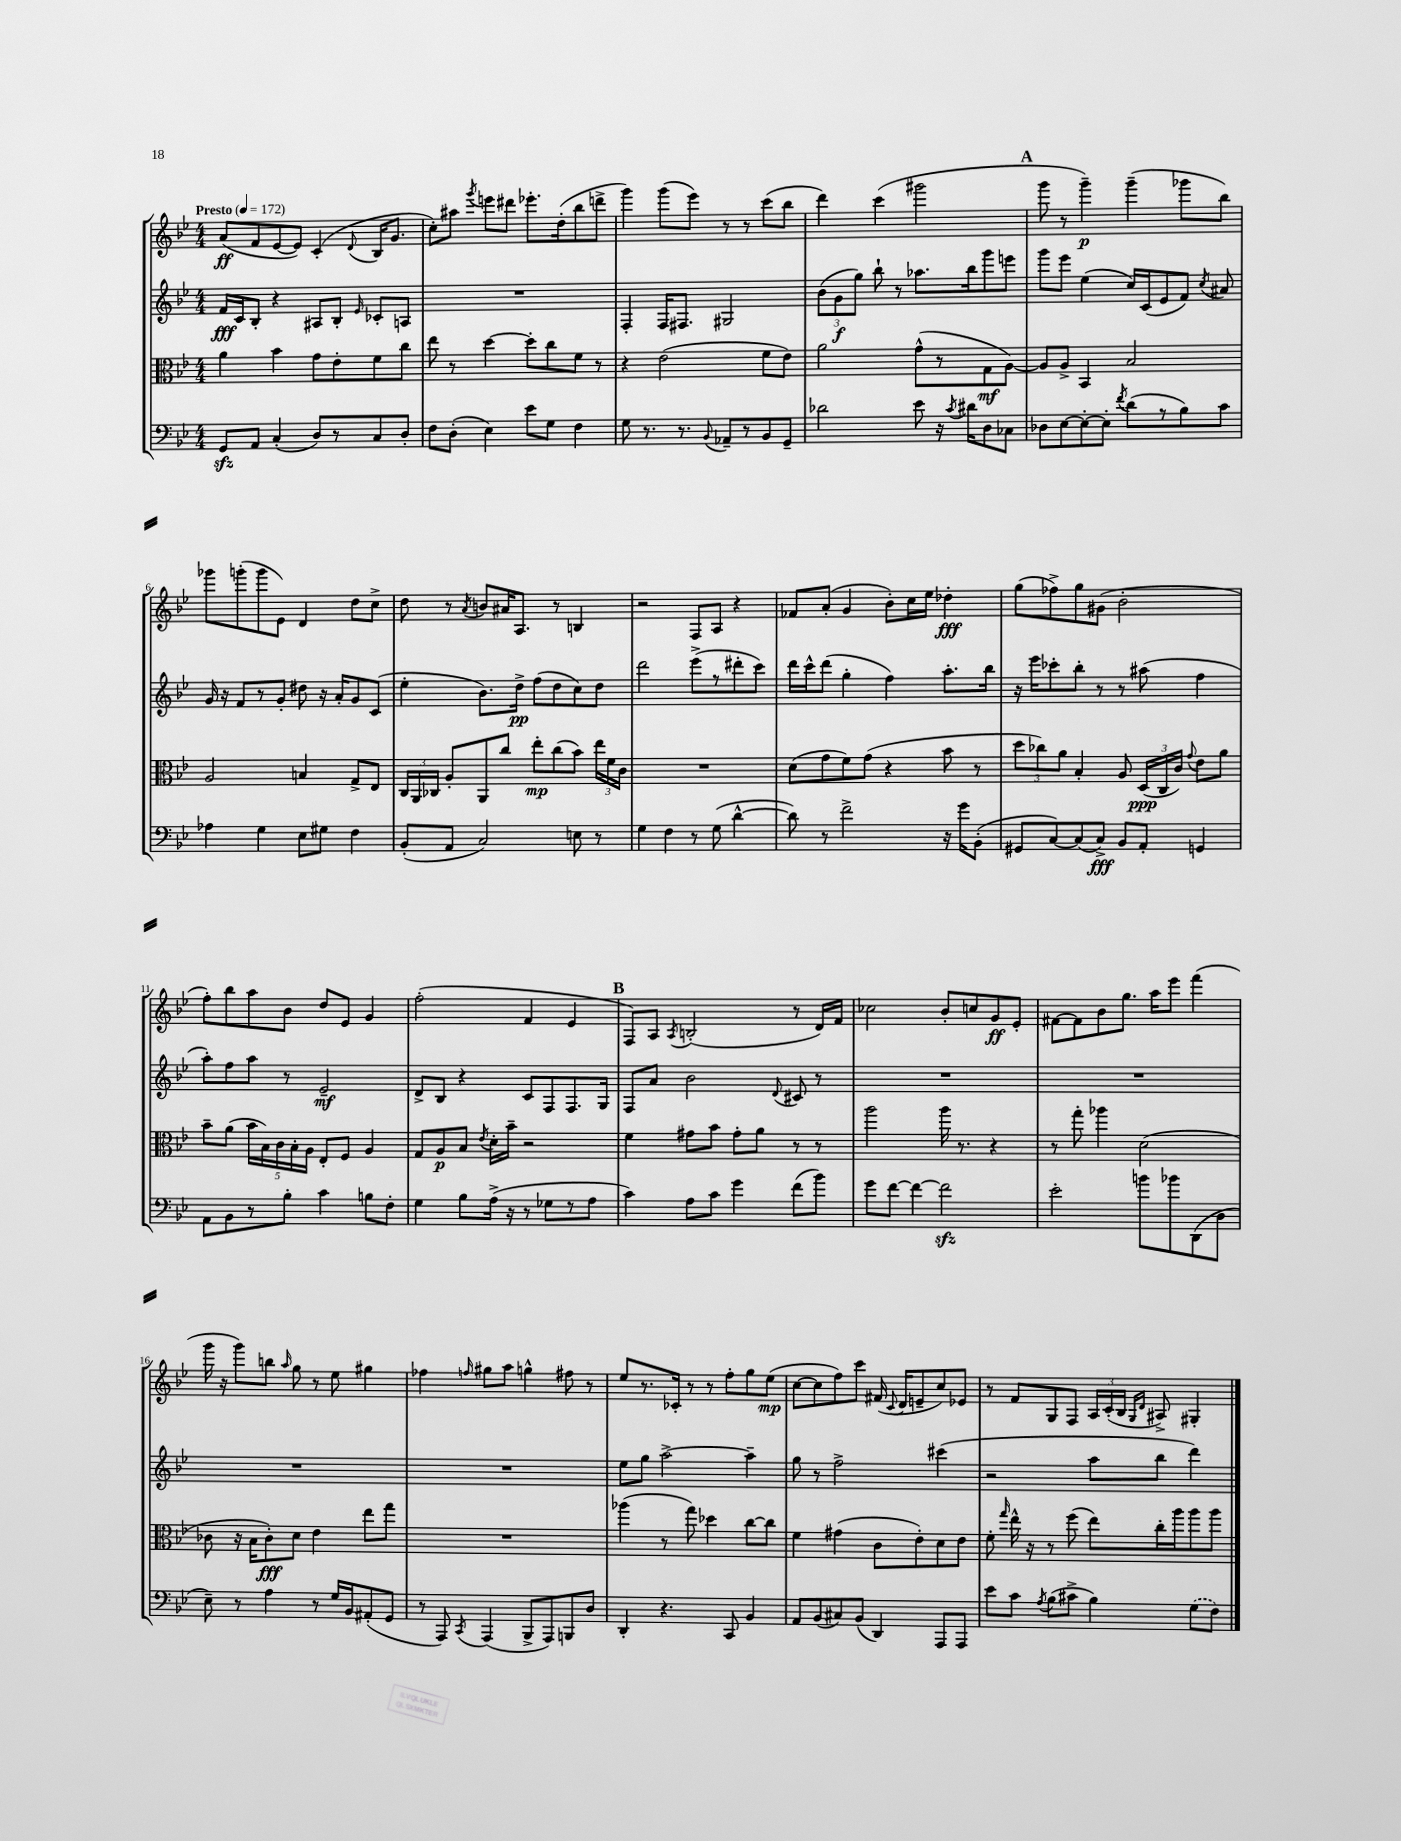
<<
\new StaffGroup <<
\new Staff = "s0" {
    \clef treble \key bes \major \numericTimeSignature \time 4/4 \tempo "Presto" 4 = 172
    \autoBeamOff a'8[\ff( f'8 ees'8~ ees'8]) c'4-.( \appoggiatura { d'8 } bes16[ g'8.] |
    c''8[-.) ais''8] \acciaccatura { g'''8 } e'''8[ dis'''8] ees'''8.[-. d''16-.( bes''8 d'''8]-> |
    g'''4) g'''8[( ees'''8]) r8 r8 c'''8[( bes''8] |
    d'''4) c'''4( gis'''2 |
    \mark \markup { \bold "A" } g'''8 r8 g'''4--\p) g'''4--( ges'''8[ bes''8]) |
    ges'''8[ g'''8-.( g'''8 ees'8]) d'4 d''8[ c''8]-> |
    d''8 r8 \acciaccatura { a'8 } b'8[ ais'16 a8.] r8 b4 |
    r2 f8[ a8] r4 |
    fes'8[ a'8]-.( g'4 bes'8[-.) c''16 ees''16] des''4-.\fff |
    g''8[( fes''8->) g''8 gis'8]( bes'2-. |
    f''8[-.) bes''8 a''8 bes'8] d''8[ ees'8] g'4 |
    f''2-.( f'4 ees'4 |
    \mark \markup { \bold "B" } f8[) a8] \acciaccatura { a8 } b2-.( r8 d'16[) f'16] |
    ces''2 bes'8[-. c''8 g'8\ff ees'8]-. |
    fis'8[~ fis'8 bes'8 g''8.] a''16[ ees'''8] f'''4( |
    g'''16 r16 g'''8[) b''8] \grace { a''16 } g''8 r8 ees''8 gis''4 |
    fes''4 \grace { f''16 } gis''8[ a''8] g''4-^ fis''8 r8 |
    ees''8[ r8. ces'16]-. r8 r8 f''8[-. g''8 ees''8]\mp( |
    c''8[~ c''8 f''8) c'''8] fis'16( \appoggiatura { c'8 } d'16[ e'8-- c''8) ees'8] |
    r8 f'8[ g8 f8] \tuplet 3/2 { a16[ c'16-.( bes16] } \grace { g16[ d'16] } ais8->) gis4-. \bar "|." |
}
\new Staff = "s1" {
    \clef treble \key bes \major \numericTimeSignature \time 4/4
    \autoBeamOff f'16[\fff c'16 bes8]-. r4 ais8[ bes8]-. \grace { ees'16 } ces'8[-. a8] |
    R1 |
    f4-. f16[ fis8.] gis2 |
    \tuplet 3/2 { bes'8[( g'8\f g''8]) } bes''8-! r8 aes''8.[ bes''16 g'''8 e'''8] |
    \mark \markup { \bold "A" } g'''8[ ees'''8] ees''4( c''16[) c'16( ees'8 f'8]) \acciaccatura { c''8 } ais'8 |
    g'16 r16 f'8[ r8 g'8]-. dis''8 r16 a'16[-. g'8 c'8]( |
    ees''4-. bes'8.[) d''16]->\pp f''8[( d''8 c''8) d''8] |
    d'''2 ees'''8[->( r8 dis'''8-. c'''8]) |
    d'''16[ c'''16-^ d'''8]( g''4-. f''4) a''8.[-. bes''16] |
    r16 ees'''16[ ces'''8-. bes''8]-. r8 r8 ais''8( f''4 |
    a''8[-.) f''8 a''8] r8 ees'2--\mf |
    d'8[-> bes8] r4 c'8[ f8 f8. g16] |
    \mark \markup { \bold "B" } f8[ a'8] bes'2 \appoggiatura { d'8 } cis'8 r8 |
    R1 |
    R1 |
    R1 |
    R1 |
    ees''8[ g''8] a''2~-> a''4-- |
    g''8 r8 f''2-> cis'''4( |
    r2 a''8[ bes''8] d'''4) \bar "|." |
}
\new Staff = "s2" {
    \clef alto \key bes \major \numericTimeSignature \time 4/4
    \autoBeamOff a'4 bes'4 g'8[ ees'8-. f'8 c''8] |
    ees''8 r8 d''4~ d''8[-. c''8 f'8] r8 |
    r4 ees'2( f'8[ ees'8]) |
    a'2 g'8[-^( r8 g8\mf a8]~) |
    \mark \markup { \bold "A" } a8[ a8]-> bes,4 bes2 |
    a2 b4 g8[-> ees8] |
    \tuplet 3/2 { c16[ a,16 ces16] } a8[-. a,8 c''8] ees''8[-.\mp c''8( bes'8]) \tuplet 3/2 { ees''16[ f'16 c'16] } |
    R1 |
    d'8[( g'8 f'8) g'8]( r4 bes'8 r8 |
    \tuplet 3/2 { d''8[ ces''8) a'8] } bes4-. a8 \tuplet 3/2 { d16[\ppp( c16 c'16]) } \appoggiatura { g'8 } ees'8[ a'8] |
    bes'8[-- a'8]( \tuplet 5/4 { bes'16[ bes16) c'16 bes16-. a16] } ees8[-. f8] a4 |
    g8[ a8\p bes8] \acciaccatura { ees'8 } d'16[-. bes'16]-- r2 |
    \mark \markup { \bold "B" } f'4 gis'8[ bes'8] gis'8[-. a'8] r8 r8 |
    a''2 a''16 r8. r4 |
    r8 g''8-. aes''4 d'2( |
    ces'8 r16 bes16[ ces'8-.\fff) d'8] ees'4 ees''8[ g''8] |
    R1 |
    aes''4( r8 g''8) des''4 c''8[~ c''8] |
    f'4 gis'4( c'8[ ees'8-.) d'8 ees'8] |
    f'8-. \grace { g''16 } ees''16-^ r16 r8 f''8( ees''8[) c''16-. a''16 a''8 a''8] \bar "|." |
}
\new Staff = "s3" {
    \clef bass \key bes \major \numericTimeSignature \time 4/4
    \autoBeamOff g,8[\sfz a,8] c4-.( d8[) r8 c8 d8]-. |
    f8[ d8]-.( ees4) ees'8[ g8] f4 |
    g8 r8. r8. \appoggiatura { bes,8 } aes,8[-- r8 bes,8 g,8]-- |
    des'2 ees'8 r16 \acciaccatura { c'8 } dis'16[ d8 ces8] |
    \mark \markup { \bold "A" } des8[ ees8~ ees8~-. ees8]-. \acciaccatura { f'8 } d'8[( r8 bes8) c'8] |
    aes4 g4 ees8[ gis8] f4 |
    bes,8[-.( a,8] c2) e8 r8 |
    g4 f4 r8 g8( d'4~-^ |
    d'8) r8 f'2-> r16 g'16[ bes,8]-.( |
    gis,8[ c8~) c8( c8]->\fff) bes,8[ a,8]-. g,4 |
    a,8[ bes,8 r8 bes8]-. c'4 b8[ f8]-. |
    g4 bes8[ a16]->( r16 r8 ges8[ r8 a8] |
    \mark \markup { \bold "B" } c'4) a8[ c'8] g'4 f'8[( bes'8]) |
    g'8[ f'8]~ f'4~ f'2\sfz |
    ees'2-. b'8[ bes'8 d,8( d8] |
    ees8--) r8 a4 r8 g16[ bes,16 ais,8-.( g,8] |
    r8 a,,8) \acciaccatura { c,8 } a,,4( bes,,8[-> a,,8) b,,8 d8] |
    d,4-. r4. c,8 bes,4 |
    a,8[ bes,8( cis8) bes,8]( d,4) a,,8[ a,,8] |
    ees'8[ c'8] \acciaccatura { a8 } bes8[( cis'8]-> bes4) \once \slurDashed g8[( f8]) \bar "|." |
}
>>
>>
